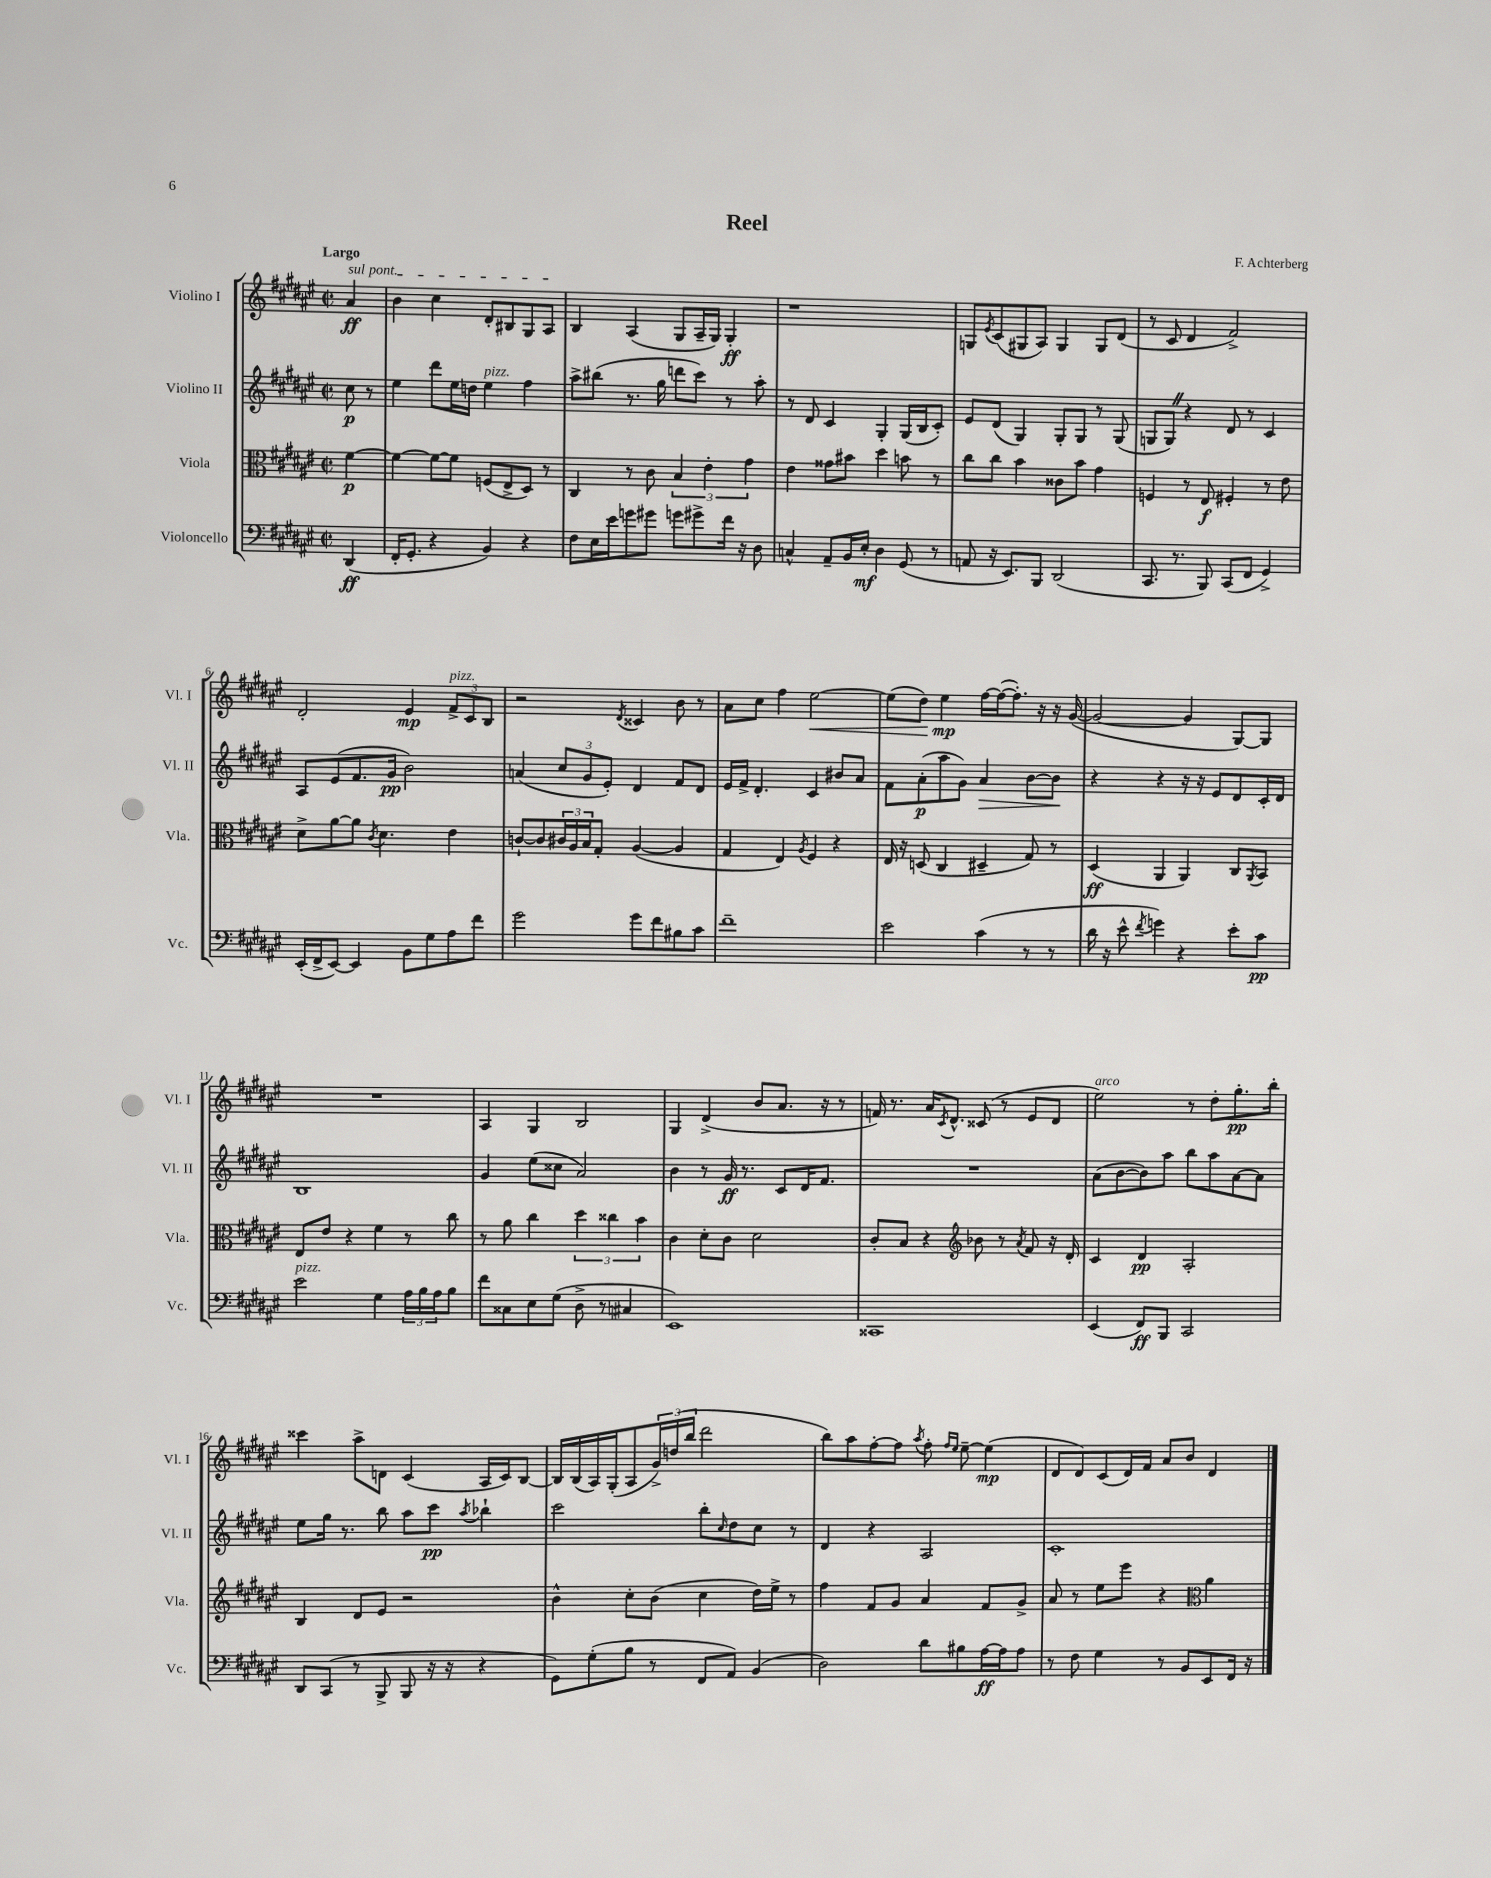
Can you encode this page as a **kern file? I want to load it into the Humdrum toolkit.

**kern	**kern	**kern	**kern
*staff4	*staff3	*staff2	*staff1
*clefF4	*clefC3	*clefG2	*clefG2
*k[f#c#g#d#a#e#]	*k[f#c#g#d#a#e#]	*k[f#c#g#d#a#e#]	*k[f#c#g#d#a#e#]
*M2/2	*M2/2	*M2/2	*M2/2
*met(c|)	*met(c|)	*met(c|)	*met(c|)
(4DD#/	[4f#\	8cc#\	4a#/
.	.	8r	.
=	=	=	=
16FF#'/LK	4f#\_	4ee#\	4b\
8.GG#'/J	.	.	.
4r	8f#\_L	8ddd#\L	4cc#\
.	8f#\]J	16ee#\L	.
.	.	16dd\JJ	.
4BB/)	(8F/L	4ee#\	8d#'/L
.	8E#^/	.	8B#/
4r	8D#/J)	4ff#\	8G#/
.	8r	.	8A#/J
=	=	=	=
8F#\L	4C#/	8aa#^\L	4B/
16E#\L	.	(8bb#\J	.
16e#\J	.	.	.
8g\	8r	8.r	(4A#/
8g#\J	8c#\	.	.
.	.	16gg#\	.
8g\L	6B/	8ddd\L	8G#/L
8g#^\	.	8ccc#\J)	16A#~/L
.	6e#'\	.	.
.	.	.	16G#/JJ)
16f#\Jk	.	8r	4G#'/
16r	.	.	.
.	6g#\	.	.
8D#\	.	8aa#'\	.
=	=	=	=
4C^^/	4e#\	8r	1r
.	.	8d#/	.
8AA#~/L	8g##\L	4c#/	.
16BB/L	8b#\J	.	.
16E#'/JJ	.	.	.
4D#\	4dd#\	4G#'/	.
(8GG#/	8b\	(16G#/LL	.
.	.	16B/J	.
8r	8r	8c#'/J)	.
=	=	=	=
8AA/	8cc#\L	8e#/L	8G/L
.	.	.	8qe#/
16r	8cc#\J	(8d#/J	(8c#/
8.EE#/L)	.	.	.
.	4b\	4G#/)	8G#/
8BBB/J	.	.	8A#/J)
(2DD#/	8c##\L	8G#'/L	4G#/
.	8b\J	8G#/J	.
.	4g#\	8r	8G#/L
.	.	(8G#/	(8d#/J
=	=	=	=
8.CC#/	4F/	8G/L	8r
.	.	8G/J)	8c#/
8.r	.	.	.
.	8r	4r	4d#/
8BBB/)	8E#/	.	.
(8CC#/L	4F#'/	8d#/	2f#^/)
8FF#/J	.	8r	.
4GG#^/)	8r	4c#/	.
.	8e#\	.	.
=	=	=	=
(16EE#'/LL	8d#^\L	8A#/L	2d#'/
16FF#^/J	.	.	.
[8EE#/J)	[8a#\	(8e#/	.
4EE#/]	8a#\]J	8.f#/	.
.	8qc#/	.	.
.	4.d#\	.	.
.	.	16g#/Jk	.
8BB\L	.	2b\)	4e#/
8G#\	.	.	.
8A#\	4e#\	.	12f#^/L
.	.	.	12c#/
8f#\J	.	.	.
.	.	.	12B/J
=	=	=	=
2g#\	[8c`/L	(4a/	2r
.	8c/]	.	.
.	24c#/L	12cc#/L	.
.	24A#/	.	.
.	24B/J	12g#/	.
.	8G#'/J	.	.
.	.	12e#'/J)	.
.	.	.	8qd#/
8g#\L	([4A#/	4d#/	4c##/
8f#\	.	.	.
8B#\	4A#/]	8f#/L	8b\
8c#\J	.	8d#/J	8r
=	=	=	=
1f#~	4G#/	16e#/LL	8a#\L
.	.	16f#^/JJ	.
.	.	4.d#'/	8cc#\J
.	4E#/)	.	4ff#\
.	8qA#/	.	.
.	4F#/	4c#/	[2ee#\
.	4r	8b#/L	.
.	.	8a#/J	.
=	=	=	=
2e#\	16E#/	8f#\L	(8ee#\]L
.	16r	.	.
.	(8D/	(8a#'\	8dd#\J)
.	4C#/	8aa#\	4ee#\
.	.	8g#\J)	.
(4c#\	4D#~/	4a#/	[16ff#\LL
.	.	.	(16ff#\_J
.	.	.	8.ff#'\]J)
8r	8G#/)	[8b\L	.
.	.	.	16r
8r	8r	8b\]J	16r
.	.	.	([16g#/
=	=	=	=
16d#\	(4D#/	4r	2g#/_
16r	.	.	.
8e#^^\	.	.	.
8qf#/	.	.	.
4g\)	4AA#/	4r	.
4r	4AA#/)	16r	4g#/]
.	.	16r	.
.	.	8e#/L	.
8e#'\L	8C#/L	8d#/	[8G#/L)
.	8qAA#/	.	.
8c#\J	8BB/J	16c#'/L	8G#/]J
.	.	16d#/JJ	.
=	=	=	=
2e#\	8E#/L	1B	1r
.	8e#/J	.	.
.	4r	.	.
4G#\	4f#\	.	.
24A#\LL	8r	.	.
24B\	.	.	.
24A#\J	.	.	.
8B\J	8cc#\	.	.
=	=	=	=
8f#\L	8r	4g#/	4A#/
8C##\	8a#\	.	.
8E#\	4cc#\	(8ee#\L	4G#/
(8G#\J	.	8cc##\J	.
8D#^\	6dd#\	2a#/)	2B/
8r	.	.	.
.	6cc##\	.	.
4C#/	.	.	.
.	6b\	.	.
=	=	=	=
1EE#)	4c#\	4b\	4G#/
.	8d#'\L	8r	(4d#^/
.	8c#\J	16g#/	.
.	.	8.r	.
.	2d#\	.	8b/L
.	.	8c#/L	8.a#/J
.	.	16d#/K	.
.	.	8.f#/J	16r
.	.	.	8r
=	=	=	=
1CC##	8c#'/L	1r	16f/)
.	.	.	8.r
.	8B/J	.	.
.	4r	.	16a#/LK
.	.	.	8qc#/
.	.	.	8.d#^^/J
*	*clefG2	*	*
.	8b-\	.	(8c##/
.	8r	.	8r
.	8qa#/	.	.
.	8f#/	.	8e#/L
.	16r	.	8d#/J
.	16d#'/	.	.
=	=	=	=
(4EE#/	4c#/	(8a#\L	2ee#\)
.	.	[8b\	.
8FF#/L)	4d#/	8b\])	.
8BBB/J	.	8aa#\J	.
2CC#/	2A#'/	8bb\L	8r
.	.	8aa#\	8dd#'\L
.	.	[8a#\	8.gg#'\
.	.	8a#\]J	.
.	.	.	16bb'\Jk
=	=	=	=
8DD#/L	4B/	8ee#\L	4ccc##\
(8CC#/J	.	16gg#\Jk	.
.	.	8.r	.
8r	8d#/L	.	8aa#^\L
8BBB^/	8e#/J	8bb\	8d\J
8BBB/	2r	8aa#\L	(4c#/
16r	.	8ccc#\J	.
16r	.	.	.
.	.	8qaa#/	.
4r	.	4bb-`\	16A#/LL
.	.	.	16c#/J)
.	.	.	[8B/J
=	=	=	=
8GG#\L)	4b^^\	2ccc#\	16B/]LL
.	.	.	(16B/
(8G#'\	.	.	16A#/)
.	.	.	(16G#'/J
8B\J	8cc#'\L	.	8A#/
8r	(8b\J	.	24g#^/L)
.	.	.	(24dd/
.	.	.	24bb/JJ
8FF#/L	4cc#\	8bb'\L	2ddd#\
.	.	16qqcc#/	.
8AA#/J)	.	8dd#\	.
(4BB/	16dd#\LL)	8cc#\J	.
.	16ee#^\JJ	.	.
.	8r	8r	.
=	=	=	=
2D#\)	4ff#\	4d#/	8bb\L)
.	.	.	8aa#\
.	8f#/L	4r	[8ff#'\
.	8g#/J	.	8ff#\]J
.	.	.	8qaa#/
8d#\L	4a#/	2A#/	8ff#'\
.	.	.	16qqff#/LL
.	.	.	16qqee#/JJ
8B#\	.	.	[8ee#~\
[16A#\L	8f#/L	.	(4ee#\]
16A#\]J	.	.	.
8A#\J	8g#^/J	.	.
=	=	=	=
8r	8a#/	1c#'	8d#/L
8F#\	8r	.	8d#/)
4G#\	8ee#\L	.	(8c#/
.	8eee#\J	.	16d#/L)
.	.	.	16f#/JJ
8r	4r	.	8a#/L
8BB/L	.	.	8b/J
*	*clefC3	*	*
8EE#/	4a#\	.	4d#/
16FF#/Jk	.	.	.
16r	.	.	.
==	==	==	==
*-	*-	*-	*-
